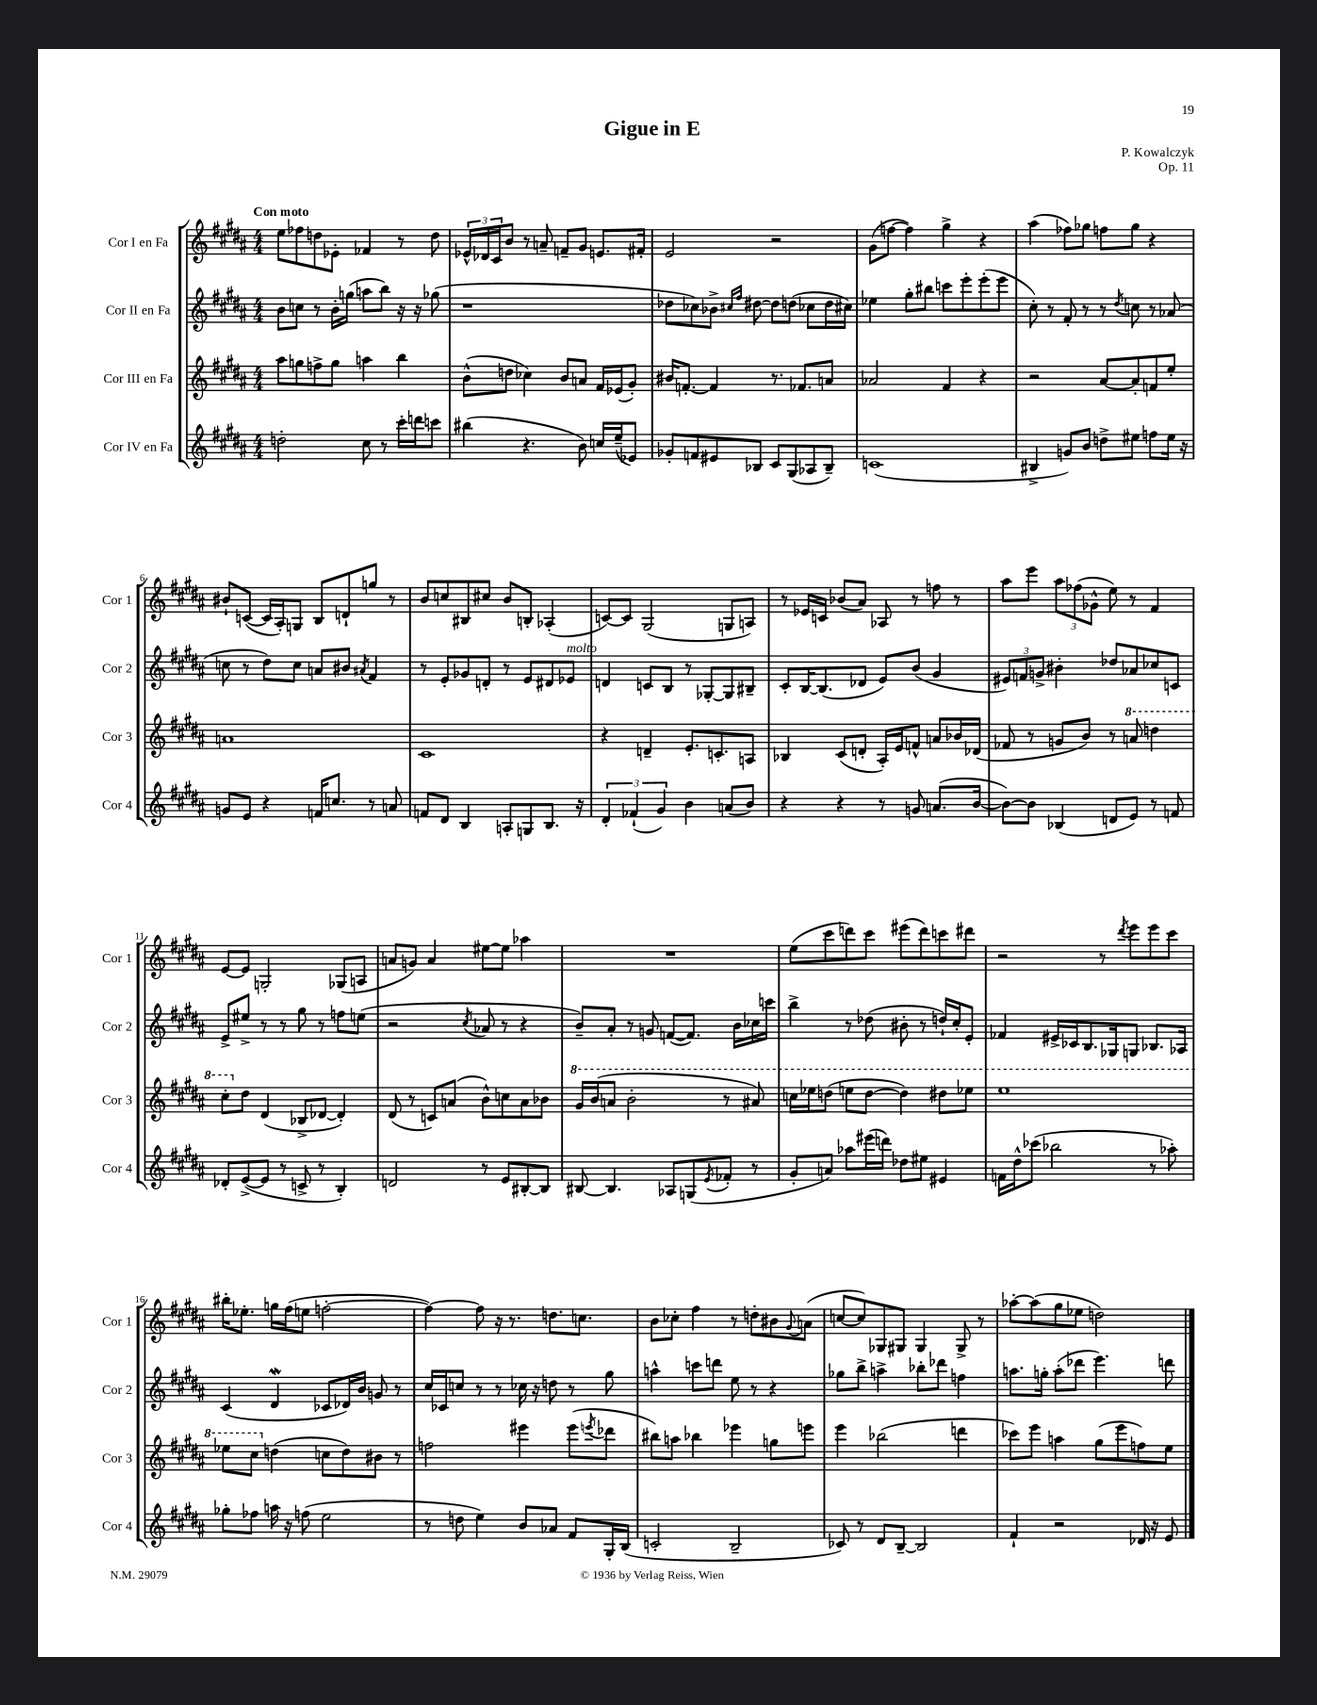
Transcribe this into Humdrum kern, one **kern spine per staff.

**kern	**kern	**kern	**kern
*staff4	*staff3	*staff2	*staff1
*clefG2	*clefG2	*clefG2	*clefG2
*k[f#c#g#d#a#]	*k[f#c#g#d#a#]	*k[f#c#g#d#a#]	*k[f#c#g#d#a#]
*M4/4	*M4/4	*M4/4	*M4/4
2dd'	8aa#	8b	8ee
.	8gg	8cc	8ff-
.	8ff^	8r	8dd
.	8gg	16b'	8e-'
.	.	(16gg	.
8cc#	4aa	8aa	4f-
8r	.	8bb)	.
16ccc#'	4bb	16r	8r
16ddd	.	16r	.
8ccc	.	(8gg-	8dd
=	=	=	=
(4bb#	(8b^^	1r	24e-^^
.	.	.	24d-
.	.	.	24c#
.	8dd	.	8b
4.r	4cc-)	.	8r
.	.	.	8a~
.	8b	.	8f~
8b)	8a	.	8g#
16cc	16f#	.	8.e
(16ee~	(16e-	.	.
8e-)	8g#')	.	.
.	.	.	16f#'
=	=	=	=
8g-'	16b#	8dd-	2e
.	[8.f'	.	.
8f	.	8cc-)	.
8e#	4f]	8b-^	.
.	.	16qqcc#	.
.	.	16qqff#	.
8B-	.	[8dd#	.
8c#	8.r	8dd#]	2r
(8G#	.	(8dd	.
.	8.f-	.	.
8A-	.	8cc-	.
8B-~)	8a	16dd	.
.	.	16cc#)	.
=	=	=	=
(1c	2a-	4ee-	(8g#
.	.	.	[8ff
.	.	8gg#'	4ff])
.	.	8bb#	.
.	4f#	8ccc	4gg#^
.	.	8eee'	.
.	4r	(8eee'	4r
.	.	8eee	.
=	=	=	=
4B#^	2r	8cc#')	(4aa#
.	.	8r	.
8g)	.	8f#'	8ff-)
8b	.	8r	8gg-
8dd^	[8a#	8r	8ff
.	.	8qdd#	.
8ee#	8a#']	8cc	8gg-
8ff	8f	8r	4r
16ee#	8ee'	(8a-	.
16r	.	.	.
=	=	=	=
8g	1a	8cc	8b#`
8e	.	8r	([8c
4r	.	8dd#)	16c]
.	.	.	16A#')
.	.	8cc	8G
16f	.	8a	8B
8.cc	.	.	.
.	.	8b#	8d`
.	.	8qa#	.
8r	.	4f#	8gg
8a	.	.	8r
=	=	=	=
8f	1c#	8r	8b
8d#	.	8e'	8cc
4B	.	8g-	8B#
.	.	8d'	8cc#
8A'	.	8r	8b
8G	.	8e	8B'
8.B	.	8d#	(4A-'
.	.	8e-	.
16r	.	.	.
=	=	=	=
6d#'	4r	4d	[8c)
.	.	.	8c]
(6f-`	.	.	.
.	4d~	8c	(2G#
6g#)	.	.	.
.	.	8B	.
4b	8.e'	8r	.
.	.	[8G-'	.
.	8.c'	.	.
(8a	.	8G-]	8G
8b)	8A	8B#~	8A)
=	=	=	=
4r	4B-	8c#'	8r
.	.	[16B	16e-
.	.	(8.B]	16c
4r	(8c#	.	(8b-
.	8d'	8d-	8a#)
8r	16A#')	8e)	8A-
.	16e	.	.
8g	8f^^	(8b	8r
(8.a	8a	4g#	8ff
.	16b-	.	8r
[16b	(16d-	.	.
=	=	=	=
8b_)	8f-	12e#)	8aa#
.	.	12f	.
8b]	8r	.	8eee
.	.	12g^	.
(4B-	8g	4b#'	12aa#
.	.	.	(12ff-
.	8b)	.	.
.	.	.	12g-^^
8d	8r	8dd-	8ee)
8e)	8aa	8a-	8r
8r	4ddd	8cc-	4f#
8f	.	8c	.
=	=	=	=
8d-'	8ccc#'	8e^	[8e
([8e^	8dd#	8ee#^	8e]
8e]	(4d#	8r	2G'
8r	.	8r	.
8c^	8B-^	8gg#	.
8r	[8d-	8r	.
4B')	4d-'])	8ff	(8G-
.	.	(8ee	8A
=	=	=	=
2d	(8d#	2r	8a
.	8r	.	8g)
.	8c)	.	4a
.	(8a	.	.
.	.	8qcc#	.
8r	8b^^)	8a-	[8ee#
8e	8cc	8r	8ee#]
[8B#'	8a	4r	4aa-
8B#]	8b-	.	.
=	=	=	=
[8B#	16gg#	8b~)	1r
.	(16bb	.	.
4.B#]	8aa	8a#'	.
.	2bb'	8r	.
.	.	8g	.
8A-	.	([8f	.
(8G	.	8.f])	.
8qe	.	.	.
8f-'	8r	.	.
.	.	16b	.
8r	8aa#)	16cc-	.
.	.	16ccc	.
=	=	=	=
8g#'	16ccc	4bb^	(8ee
.	16eee-	.	.
8a)	(8ddd	.	8ccc#
8aa-	8eee	8r	8ddd)
(16eee#	[8ddd	(8dd-	8ccc#
16ddd)	.	.	.
8dd-	4ddd])	8b#'	(8eee#
8ee#	.	8r	8ddd)
4e#	8ddd#	16dd`)	8ccc
.	.	16cc#'	.
.	8eee-	8e'	8ddd#
=	=	=	=
16f	1eee	4f-	2r
16dd#^^	.	.	.
(8ccc-	.	.	.
2bb-	.	16e#^	.
.	.	16c-	.
.	.	8.B	.
.	.	.	8r
.	.	16G-	.
.	.	.	8qddd#
.	.	8G	8eee
8r	.	8.B-	8eee
8aa-')	.	.	8ccc#
.	.	16A-	.
=	=	=	=
8gg-'	8eee-	(4c#	16bb#'
.	.	.	8.ee-'
8ff-	8ccc#	.	.
16aa	(4dd	4d#	16gg
16r	.	.	(16ff#
(8ff	.	.	8ee
2ee	8cc	8c-	[2ff'
.	8dd)	16d-)	.
.	.	16b	.
.	8b#	8g	.
.	8r	8r	.
=	=	=	=
8r	2ff	16cc#	4ff_)
.	.	16c-	.
8dd	.	8cc	.
4ee)	.	8r	8ff]
.	.	8r	16r
.	.	.	8.r
8b	4eee#	16cc-	.
.	.	16r	.
8a-	.	8dd	8.dd
8f#	(8eee#	8r	.
.	.	.	8.cc
.	8qeee	.	.
16G#'	8ddd-	8gg#	.
(16B	.	.	.
=	=	=	=
2c'	8bb#)	4aa^^	8b
.	8aa	.	8cc-'
.	4bb-	8ccc	4ff#
.	.	8ddd	.
2B~	4eee-	8ee	8r
.	.	8r	8dd'
.	8gg	4r	8b#
.	.	.	8qqg#
.	8eee	.	(8a
=	=	=	=
8c-)	4eee	8gg-	[8cc
8r	.	8bb^	8cc])
8d#	(2bb-	4aa^	8G-
[8B~	.	.	8G#
2B]	.	8bb-'	4G#
.	.	8ddd-	.
.	4ddd	4ff	8G#^
.	.	.	8r
=	=	=	=
4f#`	8ccc-)	8.aa	[8aa-'
.	8eee	.	(8aa-]
.	.	16gg'	.
2r	4aa	(8aa'	8gg#
.	.	8ddd-	8ee-
.	(8gg#	4.eee)	2dd)
.	8eee	.	.
16d-	8ff)	.	.
16r	.	.	.
8e	8ee	8ddd	.
==	==	==	==
*-	*-	*-	*-
